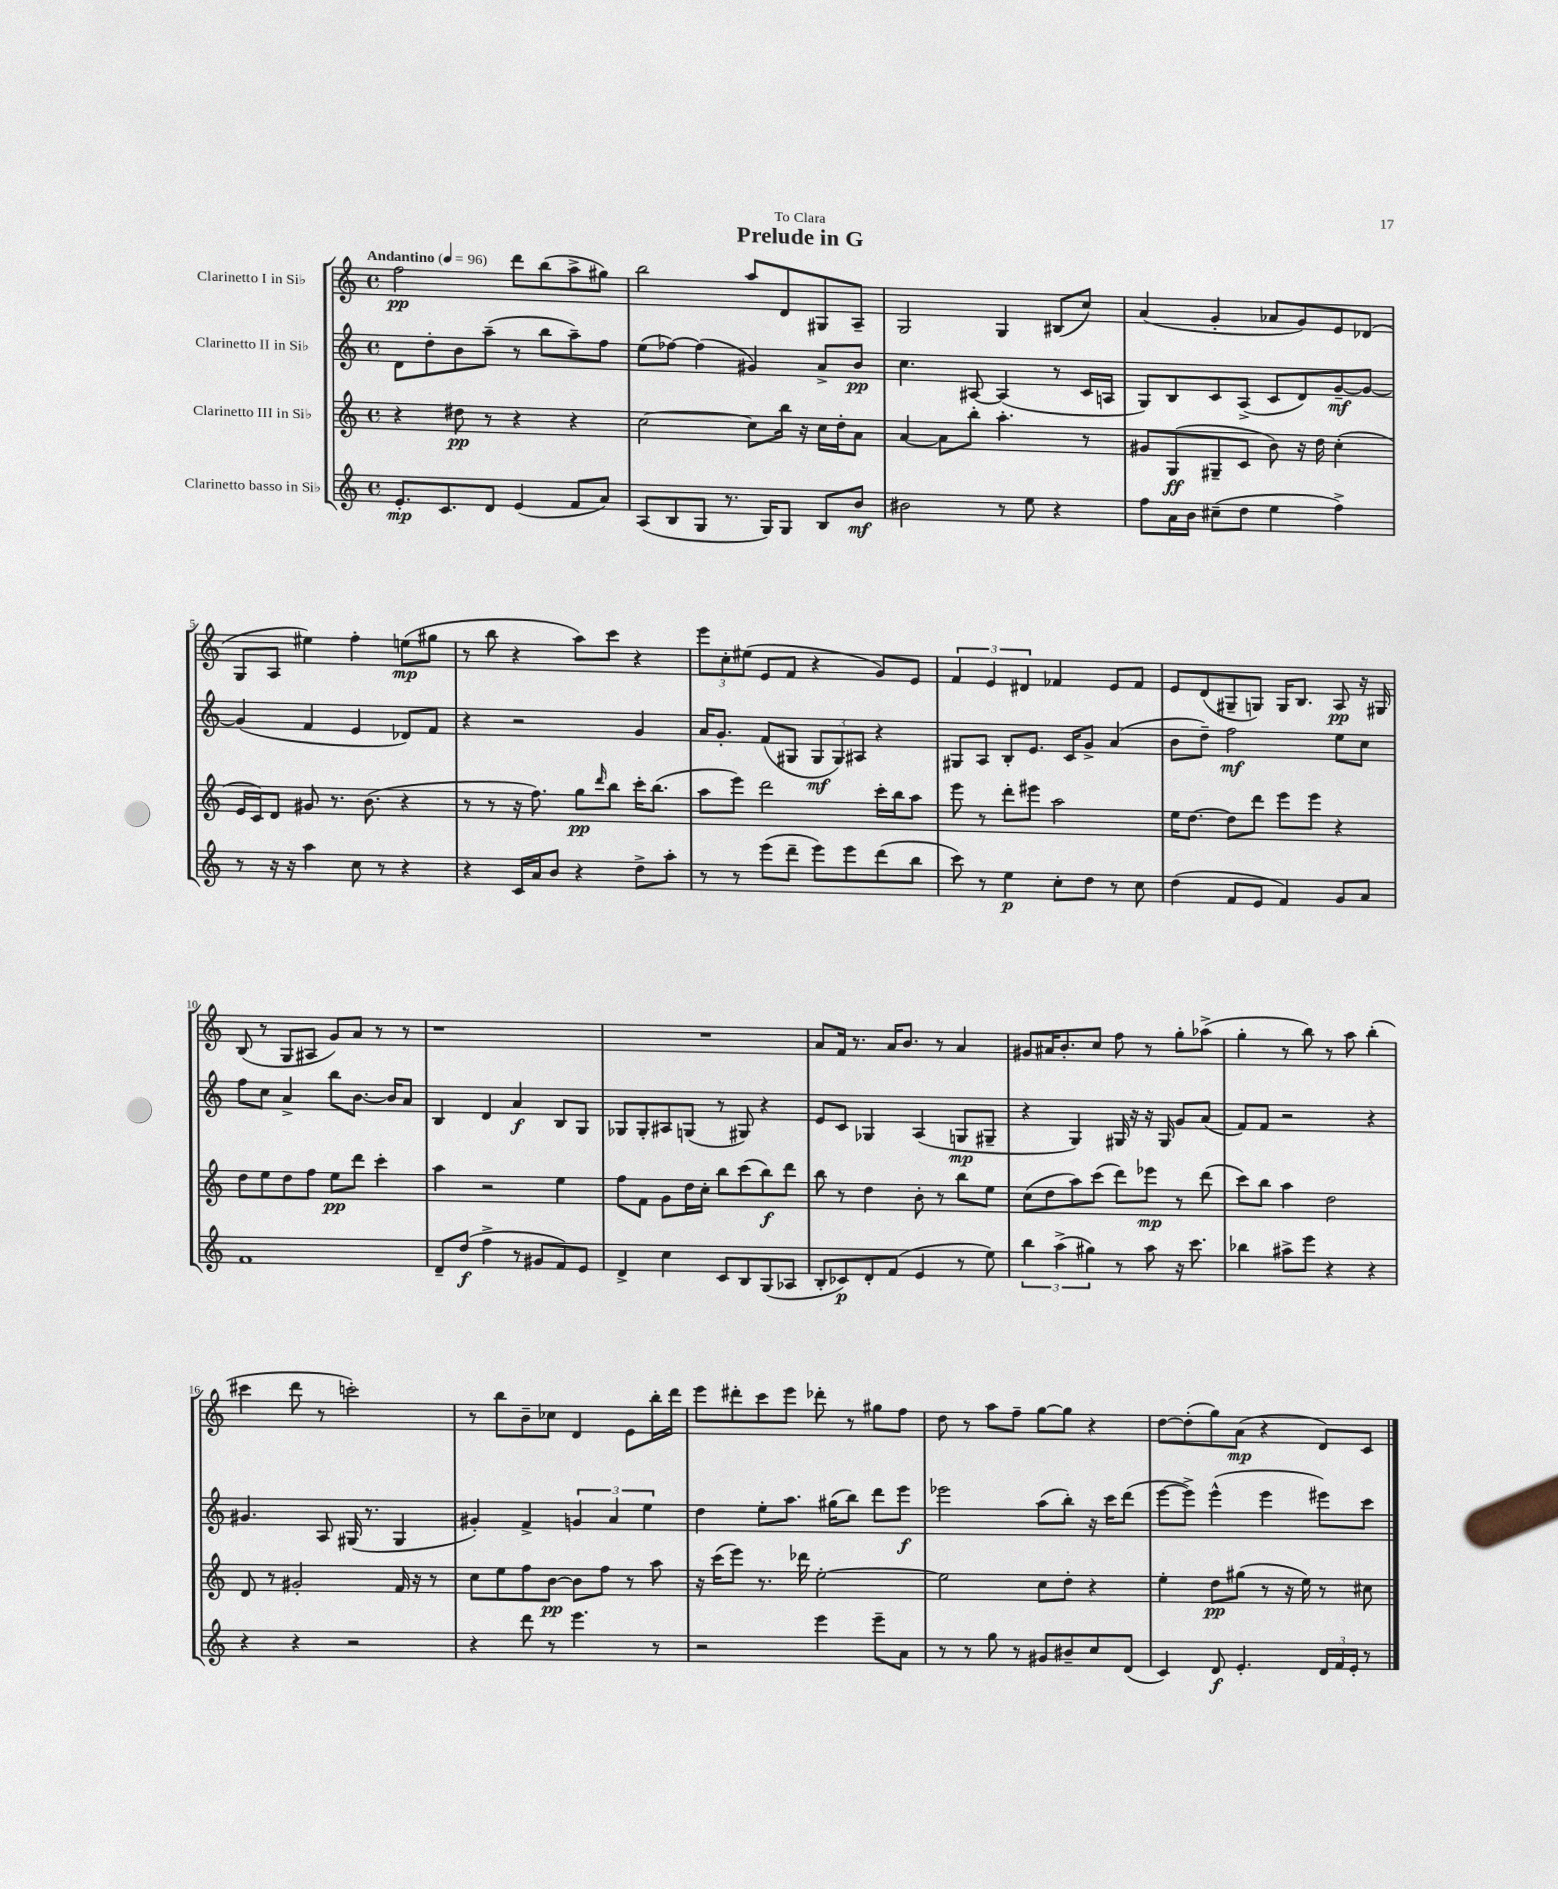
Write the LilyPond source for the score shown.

\header { title = "Prelude in G" dedication = "To Clara" }
<<
\new StaffGroup <<
\new Staff = "s0" \with { instrumentName = "Clarinetto I in Sib" } {
    \clef treble \key c \major \defaultTimeSignature \time 4/4 \tempo "Andantino" 4 = 96
    f''2\pp d'''8 b''8( a''8-> gis''8) |
    b''2 a''8 d'8 gis8 a8-- |
    g2 g4 bis8( c''8) |
    a'4( g'4-. aes'8 g'8) e'8 des'8( |
    g8 a8 eis''4) f''4-. e''8\mp( gis''8 |
    r8 b''8 r4 a''8) c'''8 r4 |
    \tuplet 3/2 { e'''8 c''8-. eis''8( } e'8 f'8 r4 g'8) e'8 |
    \tuplet 3/2 { f'4 e'4 dis'4 } fes'4 e'8 fes'8 |
    e'8 d'8( gis8-- g8) g16 b8. a8\pp r16 gis16 |
    b8( r8 g8 ais8 g'8) a'8 r8 r8 |
    r1 |
    R1 |
    a'8 f'16 r8. a'16 b'8. r8 a'4 |
    gis'8 ais'16 b'8.-. c''8 f''8 r8 g''8-. aes''8->( |
    g''4-. r8 b''8) r8 a''8 b''4-.( |
    cis'''4 d'''8 r8 c'''2-.) |
    r8 b''8 b'8-- ces''8 d'4 e'8 b''16-. d'''16 |
    e'''8 dis'''8-. c'''8 e'''8 des'''8-. r8 gis''8 f''8 |
    d''8 r8 a''8 f''8-- g''8~ g''8 r4 |
    d''8~ d''8-.( g''8) a'8\mp( r4 d'8) c'8 \bar "|." |
}
\new Staff = "s1" \with { instrumentName = "Clarinetto II in Sib" } {
    \clef treble \key c \major \defaultTimeSignature \time 4/4
    d'8 d''8-. b'8 a''8--( r8 b''8 a''8--) f''8 |
    e''8( fes''8~) fes''4( gis'4) a'8-> b'8\pp |
    c''4. ais8~ ais4( r8 c'16 a16 |
    g8) b8 c'8 a8->( c'8 d'8) g'8~--\mf g'8~ |
    g'4( f'4 e'4 des'8) f'8 |
    r4 r2 g'4 |
    a'16 g'8.-. f'8( gis8 \tuplet 3/2 { gis8\mf gis8) ais8 } r4 |
    gis8 a8 b8-. e'8. c'16 g'8-> a'4( |
    b'8 d''8--) f''2\mf e''8 c''8 |
    f''8 c''8 a'4-> b''8 b'8.~ b'16 a'8 |
    b4 d'4 a'4\f b8 g8 |
    ges8 ges8-. ais8 g8( r8 gis8) r4 |
    e'8 c'8 ges4 a4( g8\mp gis8-- |
    r4 g4) gis16 r16 r16 gis16 g'8 a'8( |
    f'8) f'8 r2 r4 |
    gis'4. a8 gis16( r8. gis4 |
    gis'4-.) f'4-> \tuplet 3/2 { g'4 a'4 e''4 } |
    d''4 e''8-. a''8. gis''16( b''8) d'''8 e'''8\f |
    ees'''2 a''8( b''8-.) r16 c'''16 d'''8( |
    e'''8~ e'''8->) e'''4-^( e'''4 eis'''8) c'''8 \bar "|." |
}
\new Staff = "s2" \with { instrumentName = "Clarinetto III in Sib" } {
    \clef treble \key c \major \defaultTimeSignature \time 4/4
    r4 dis''8\pp r8 r4 r4 |
    c''2~ c''8 b''16 r16 c''16 d''16-. a'8 |
    a'4~ a'8 b''8-. a''4.-. r8 |
    gis'8 g8\ff( gis8-- c'8 b'8) r16 d''16 c''4-.( |
    e'16 c'16) d'8 gis'8 r8. b'8.( r4 |
    r8 r8 r16 f''8.) g''8\pp \grace { d'''16 } b''8 c'''16-. b''8.( |
    a''8 e'''8) d'''2 c'''16-. b''16 a''8 |
    e'''8 r8 d'''8-. eis'''8 a''2 |
    e''16 d''8.~ d''8 d'''8 e'''8 e'''8 r4 |
    d''8 e''8 d''8 f''8 e''8\pp d'''8 c'''4-. |
    a''4 r2 e''4 |
    f''8 f'8 g'8 d''16 c''16-. b''8 c'''8( b''8\f) d'''8 |
    b''8 r8 d''4 b'8-. r8 b''8 e''8 |
    c''8( d''8 a''8) c'''8( d'''8) ees'''8\mp r8 d'''8( |
    c'''8) b''8 a''4 d''2 |
    d'8 r8 gis'2-. f'16 r16 r8 |
    c''8 e''8 f''8 b'8~\pp b'8 f''8 r8 a''8 |
    r16 c'''16( e'''8) r8. des'''16 e''2~-. |
    e''2 c''8 d''8-. r4 |
    e''4-. d''8\pp gis''8( r8 r16 e''16) r8 cis''8 \bar "|." |
}
\new Staff = "s3" \with { instrumentName = "Clarinetto basso in Sib" } {
    \clef treble \key c \major \defaultTimeSignature \time 4/4
    e'8.-.\mp c'8. d'8 e'4( f'8 a'8) |
    a8( b8 g8 r8. g16) g8 b8 b'8\mf |
    bis'2 r8 e''8 r4 |
    f''8 a'16 b'16 cis''8--( d''8 e''4 f''4->) |
    r8 r16 r16 a''4 c''8 r8 r4 |
    r4 c'16 a'16 b'8 r4 d''8-> a''8-. |
    r8 r8 e'''8( d'''8-- e'''8) e'''8 d'''8( b''8 |
    c'''8) r8 e''4\p c''8-. d''8 r8 c''8 |
    d''4( f'8 e'8 f'4) g'8 a'8 |
    f'1 |
    d'8-- d''8\f( f''4-> r8 gis'8 f'8) e'8 |
    d'4-> c''4 c'8 b8 g8( aes8 |
    b8-. ces'8\p) d'8-. f'8( e'4 r8 e''8) |
    \tuplet 3/2 { b''4 a''4->( gis''4) } r8 a''8 r16 c'''8. |
    bes''4 ais''8-> e'''8 r4 r4 |
    r4 r4 r2 |
    r4 d'''8 r8 e'''4. r8 |
    r2 e'''4 e'''8-- a'8 |
    r8 r8 g''8 r8 gis'8 bis'8-- c''8 d'8( |
    c'4) d'8\f e'4.-. \tuplet 3/2 { d'16 f'16 e'16-. } r8 \bar "|." |
}
>>
>>
